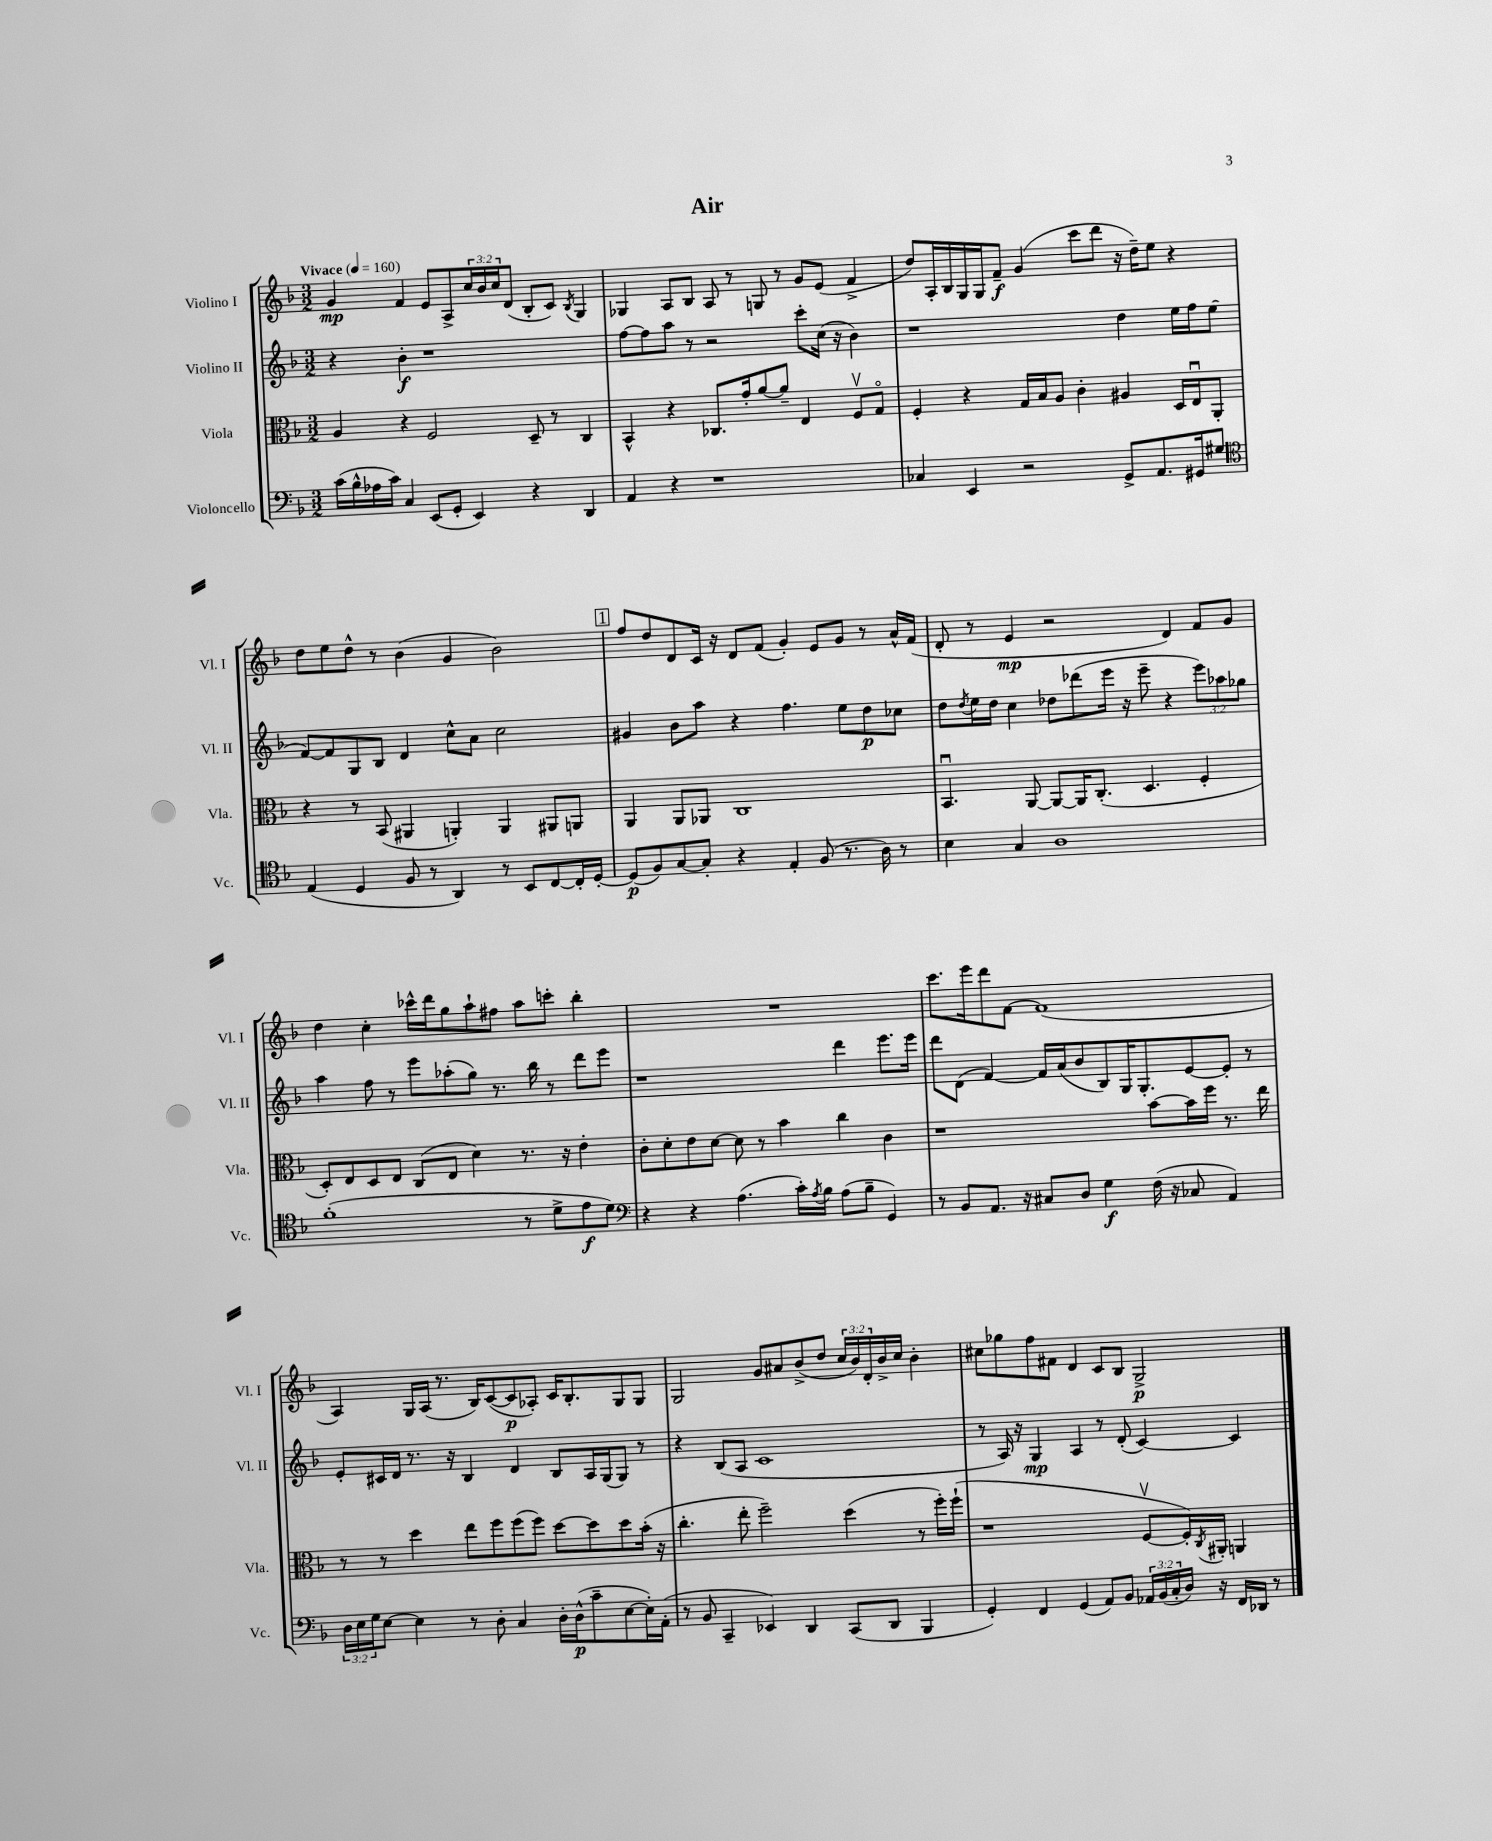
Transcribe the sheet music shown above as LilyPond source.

\header { title = "Air" }
<<
\new StaffGroup <<
\new Staff = "s0" \with { instrumentName = "Violino I" shortInstrumentName = "Vl. I" } {
    \clef treble \key f \major \numericTimeSignature \time 3/2 \override Staff.TupletNumber.text = #tuplet-number::calc-fraction-text \tempo "Vivace" 4 = 160
    g'4\mp f'4 e'8 a8-> \tuplet 3/2 { c''16 bes'16 c''16 } d'8( bes8-. c'8) \acciaccatura { bes8 } g4 |
    ges4 a8 bes8 a8 r8 g8 r8 g'8 e'8( f'4-> |
    d''8) a16-. bes16 g16 g16 f'8--\f g'4( c'''8 d'''8 r16 d''16--) e''8 r4 |
    d''8 e''8 d''8-^ r8 bes'4( g'4 bes'2) |
    \mark \markup { \box "1" } f''8 d''8 d'8 c'16 r16 d'8 f'8( g'4-.) e'8 g'8 r8 a'16-^ f'16( |
    d'8-. r8 e'4\mp r2 d'4) f'8 g'8 |
    d''4 c''4-. ces'''16-^ d'''16 g''8 a''8-! fis''8 a''8 c'''8-. bes''4-. |
    R1. |
    c'''8. e'''16 d'''8 f'8~ f'1( |
    a4) g16 a16( r8. bes16) c'8~( c'8\p aes8-.) c'16 bes8.-. g8 g8 |
    g2 g'8 ais'8 bes'8->( d''8 \tuplet 3/2 { c''16 bes'16) d'16-. } bes'16-> c''16 bes'4-. |
    cis''8 ges''8 f''8 fis'8 d'4 c'8 bes8 g2->\p \bar "|." |
}
\new Staff = "s1" \with { instrumentName = "Violino II" shortInstrumentName = "Vl. II" } {
    \clef treble \key f \major \numericTimeSignature \time 3/2 \override Staff.TupletNumber.text = #tuplet-number::calc-fraction-text
    r4 bes'4-.\f r1 |
    f''8~ f''8 a''8 r8 r2 c'''8-. c''16( r16 bes'4) |
    r1 d''4 e''16 f''16 e''8( |
    f'8~) f'8 g8 bes8 d'4 c''8-^ a'8 c''2 |
    \mark \markup { \box "1" } gis'4 bes'8 a''8 r4 f''4. e''8 d''8\p ces''8 |
    d''8 \acciaccatura { d''8 } e''16 d''16 c''4 des''8 des'''8( e'''16 r16 e'''8-- r4 \tuplet 3/2 { e'''8) aes''8 ges''8 } |
    a''4 f''8 r8 e'''8 aes''8-.( g''8) r8. bes''16 r8 d'''8 e'''8 |
    r1 d'''4 e'''8. e'''16 |
    d'''8 d'8( f'4~) f'16 a'16( bes'8 bes8) g16 g8.-. e'8~ e'8-. r8 |
    e'8-. cis'16 d'16 r8. r16 bes4 d'4 bes8 a16 g16( g8) r8 |
    r4 bes8( a8 c'1 |
    r8 a16) r16 g4\mp a4 r8 d'8-.( c'4~) c'4 \bar "|." |
}
\new Staff = "s2" \with { instrumentName = "Viola" shortInstrumentName = "Vla." } {
    \clef alto \key f \major \numericTimeSignature \time 3/2
    a4 r4 f2 d8-- r8 c4 |
    bes,4-^ r4 ces8. g'16-. a'8~ a'8-- e4 f8\upbow g8\flageolet |
    f4-. r4 g16 bes16 a8 c'4-. ais4 d16 e16\downbow a,8-. |
    r4 r8 bes,8( ais,4 a,4-.) a,4 ais,8 a,8 |
    \mark \markup { \box "1" } a,4 a,8 aes,8 c1 |
    bes,4.\downbow a,8~ a,8~ a,16 c8.-.( d4. f4-. |
    d8-.) e8 d8 e8 c8( e8 d'4) r8. r16 e'4-. |
    c'8-. d'8-. e'8 d'8~ d'8 r8 bes'4 c''4 c'4 |
    r1 bes'8~ bes'16 f''16 r8. e''16 |
    r8 r8 d''4 e''8 f''8 f''8( f''8) d''8~ d''8 d''8 bes'16-.( r16 |
    c''4.-. e''8-. f''2--) d''4( r8 f''16-.) f''16-!( |
    r1 f8~\upbow f16-.) \acciaccatura { c8 } ais,16-. a,4 \bar "|." |
}
\new Staff = "s3" \with { instrumentName = "Violoncello" shortInstrumentName = "Vc." } {
    \clef bass \key f \major \numericTimeSignature \time 3/2 \override Staff.TupletNumber.text = #tuplet-number::calc-fraction-text
    c'16( bes16-^ aes16 c'16) c4 e,8( g,8-. e,4) r4 d,4 |
    a,4 r4 r1 |
    ces4 e,4 r2 g,8-> a,8. gis,16 gis8 |
    \clef tenor e4( d4 f8 r8 a,4) r8 bes,8 c8~ c16-. d16~-. |
    \mark \markup { \box "1" } d8\p( f8) g8~ g8-. r4 e4-. f8( r8. a16) r8 |
    bes4 g4 a1 |
    f'1-.( r8 d'8-> e'8\f d'8) |
    \clef bass r4 r4 a4.( c'16-.) \acciaccatura { a8 } bes16 a8( bes8-- g,4) |
    r8 bes,8 a,8. r16 cis8 d8 g4\f f16( r16 ces8 a,4) |
    \tuplet 3/2 { d16 e16 g16 } e8~ e4 r8 d8-. c4 d16-. d16-^\p( c'8-- e8~ e16-.) a,16-.( |
    r8 bes,8 c,4-- ees,4) d,4 c,8( d,8 bes,,4 |
    g,4-.) f,4 g,4( a,8) bes,8 \tuplet 3/2 { aes,16 bes,16( c16-. } d16) r16 f,16 des,16 r8 \bar "|." |
}
>>
>>
\layout { \context { \Score \remove "Bar_number_engraver" } }
